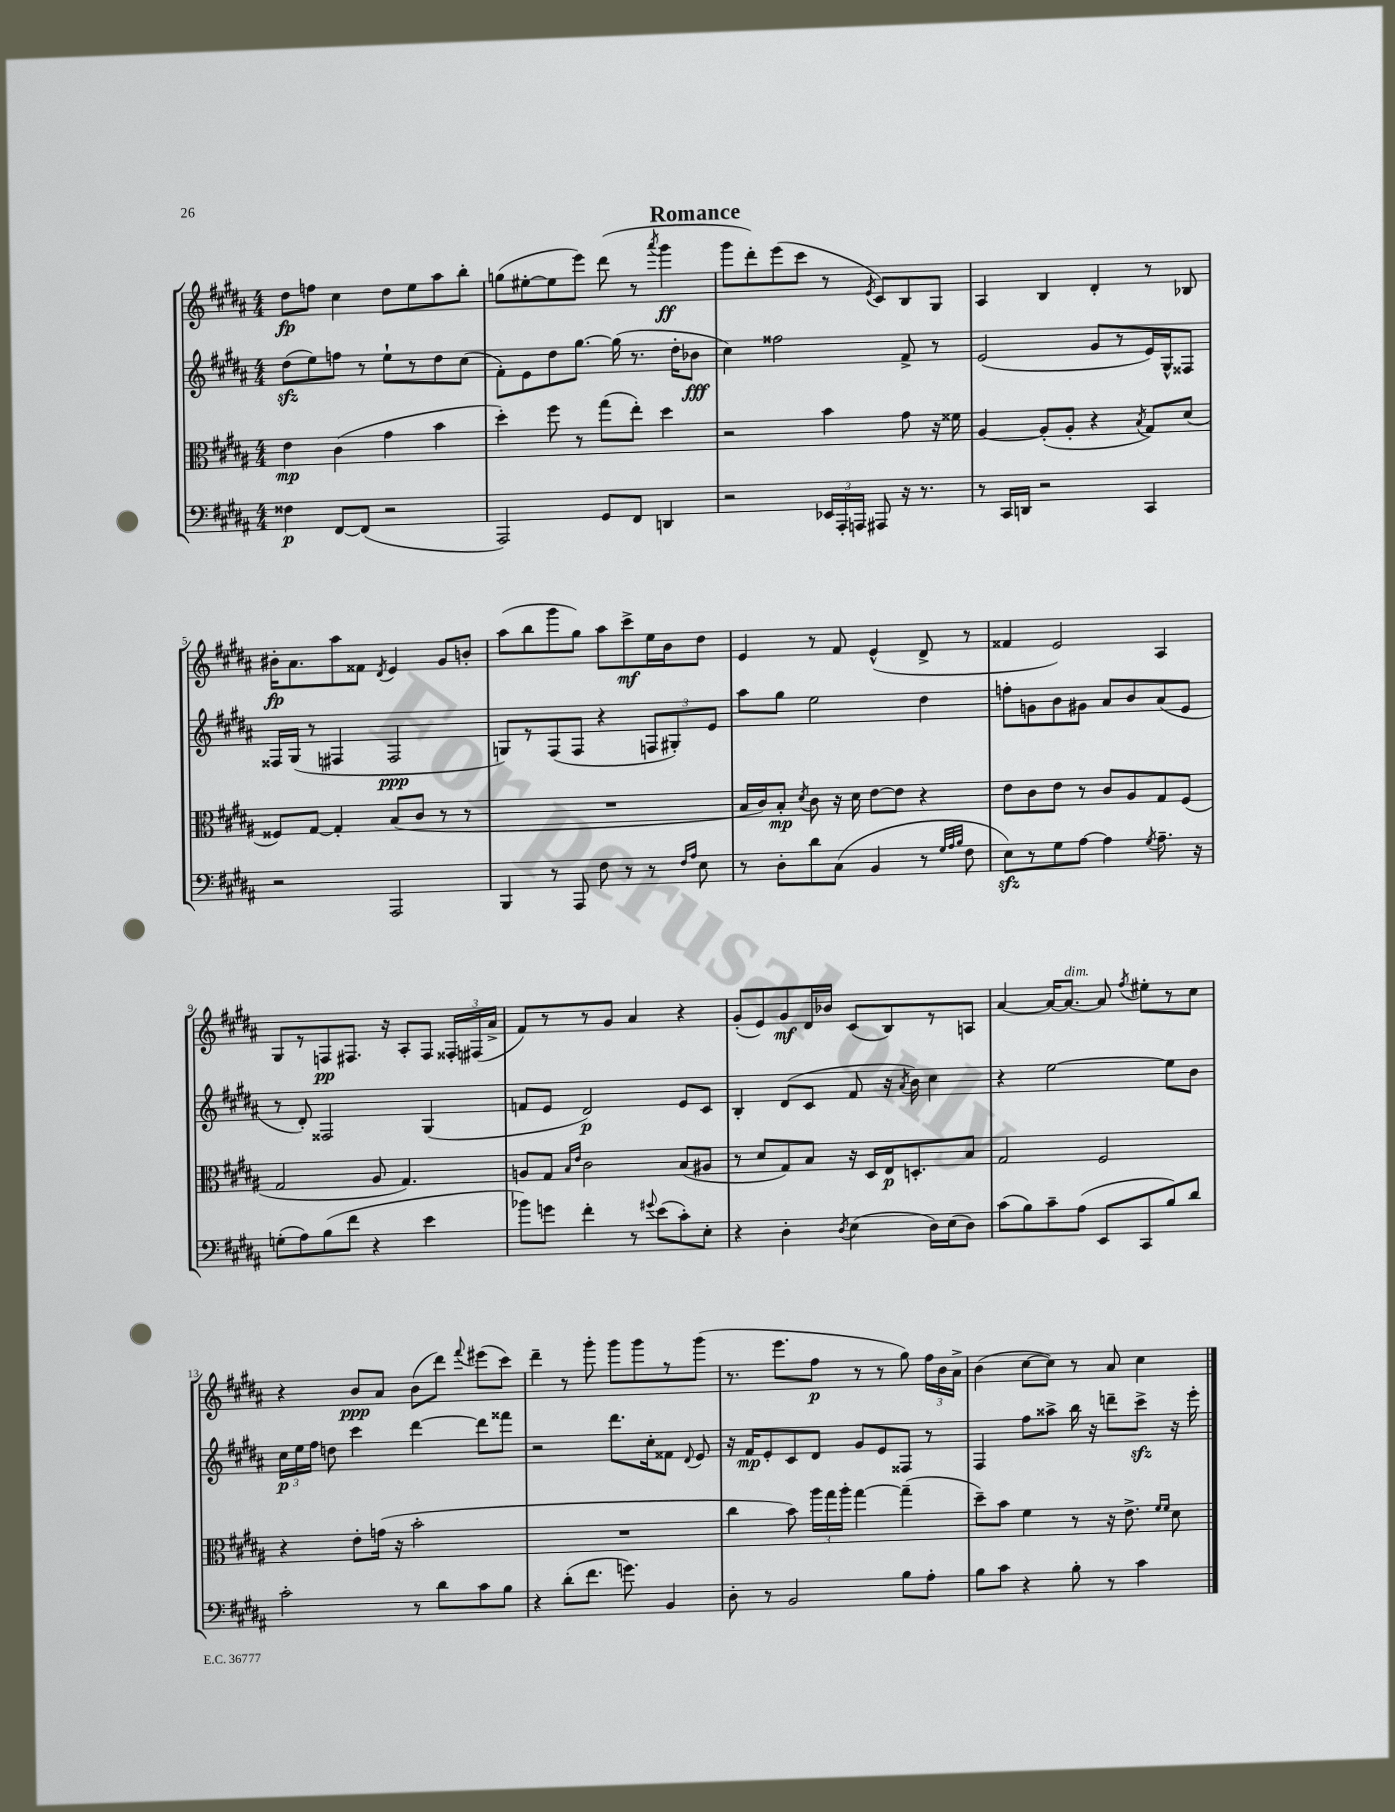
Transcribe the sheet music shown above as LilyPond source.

\header { title = "Romance" }
<<
\new StaffGroup <<
\new Staff = "s0" {
    \clef treble \key b \major \numericTimeSignature \time 4/4
    \autoBeamOff dis''8[\fp f''8] cis''4 dis''8[ e''8 ais''8 b''8]-. |
    g''8[( eis''8~-. eis''8 e'''8]) dis'''8( r8 \acciaccatura { ais'''8 } gis'''4\ff |
    gis'''8[ dis'''8-.) e'''8( cis'''8] r8 \acciaccatura { e'8 } cis'8[) b8 gis8] |
    ais4 b4 dis'4-. r8 bes8 |
    bis'16[-.\fp ais'8. ais''8 fisis'8] \acciaccatura { dis'8 } e'4 gis'8[ b'8]-. |
    ais''8[( b''8 gis'''8 gis''8]) ais''8[ cis'''8->\mf e''16 b'16 dis''8] |
    e'4 r8 fis'8 e'4-^( dis'8-> r8 |
    fisis'4 e'2) ais4 |
    gis8[ r8 f8\pp fis8.] r16 ais8[-. fis8] \tuplet 3/2 { fisis16[-. fis16( ais'16]-> } |
    fis'8[) r8 r8 gis'8] ais'4 r4 |
    gis'8[-.( e'8) gis'8\mf dis'16 bes'16] cis'8[( b8) r8 a8] |
    ais'4~ ais'16[~ ais'8.]~^\markup { \italic "dim." } ais'8 \acciaccatura { fis''8 } eis''8[-. r8 cis''8] |
    r4 b'8[\ppp ais'8] b'8[( dis'''8]) \appoggiatura { fis'''8 } eis'''8[( cis'''8]) |
    dis'''4-- r8 gis'''8-. gis'''8[ gis'''8 r8 gis'''8]( |
    r8. e'''8.[ fis''8]\p r8 r8 gis''8) \tuplet 3/2 { fis''16[ b'16 ais'16]-> } |
    b'4( cis''8[~ cis''8]) r8 ais'8 cis''4 \bar "|." |
}
\new Staff = "s1" {
    \clef treble \key b \major \numericTimeSignature \time 4/4
    \autoBeamOff dis''8[\sfz( e''8) f''8] r8 e''8[-! r8 dis''8 cis''8]( |
    fis'8[-.) e'8 dis''8 gis''8.]~ gis''16( r8. dis''16[-. bes'8]\fff |
    cis''4) fisis''2 fis'8-> r8 |
    e'2( gis'8[ r8 e'16) gis16-^ fisis8] |
    fisis16[ gis16]( r8 fis4 fis2\ppp |
    g8[) r8 fis8( fis8] r4 \tuplet 3/2 { f8[ gis8-.) e'8] } |
    ais''8[ gis''8] e''2 dis''4 |
    f''8[-. g'8 b'8 gis'8] ais'8[ b'8 ais'8( e'8] |
    r8 dis'8-.) fisis2 gis4( |
    f'8[ e'8] dis'2\p) e'8[ cis'8] |
    b4-. dis'8[( cis'8] fis'8 r16 \acciaccatura { ais'8 } b'16) cis''4 |
    r4 e''2~ e''8[ b'8] |
    \tuplet 3/2 { cis''16[\p e''16 fis''16] } d''8 cis'''4 dis'''4~ dis'''8[ fisis'''8] |
    r2 dis'''8.[ cis''16-. fisis'8] \appoggiatura { dis'8 } e'8 |
    r16 fis'16[\mp e'8-. cis'8 dis'8] gis'8[ e'8 fisis8] r8 |
    fis4 fis''8[ aisis''8]-> b''16 r16 d'''8[-- cis'''8]->\sfz r16 e'''16-. \bar "|." |
}
\new Staff = "s2" {
    \clef alto \key b \major \numericTimeSignature \time 4/4
    \autoBeamOff e'4\mp cis'4( gis'4 b'4 |
    dis''4-.) fis''8 r8 gis''8[( e''8]-.) dis''4 |
    r2 b'4 gis'8 r16 fisis'16 |
    ais4~ ais8[-.( ais8]-. r4 \acciaccatura { b8 } gis8[) dis'8]( |
    fisis8[) gis8]~ gis4-. b8[( cis'8] r8 r8 |
    R1 |
    b16[ cis'16) b8]-.\mp \acciaccatura { dis'8 } cis'8 r16 dis'16 e'8[~ e'8] r4 |
    e'8[ cis'8 e'8] r8 cis'8[ ais8 gis8 fis8]( |
    gis2 ais8 gis4.) |
    a8[ gis8] \grace { b16[ e'16] } cis'2 b8[( ais8] |
    r8 dis'8[ gis8) b8] r16 dis16[ e16\p d8.-. b8] |
    gis2 fis2 |
    r4 e'8[-. g'16]( r16 b'2-. |
    R1 |
    cis''4 b'8) \tuplet 3/2 { ais''16[ gis''16 ais''16]-. } gis''4~ gis''4--( |
    dis''8[--) b'8] fis'4 r8 r16 e'8.-> \grace { fis'16[ fis'16] } dis'8 \bar "|." |
}
\new Staff = "s3" {
    \clef bass \key b \major \numericTimeSignature \time 4/4
    \autoBeamOff fisis4\p fis,8[~ fis,8]( r2 |
    ais,,2) gis,8[ fis,8] d,4 |
    r2 \tuplet 3/2 { ees,16[ ais,,16-. a,,16] } ais,,8 r16 r8. |
    r8 cis,16[ d,16] r2 cis,4 |
    r2 ais,,2 |
    b,,4 r8 ais,,8 fis8 r8 r8 \grace { fis16[ ais16] } e8 |
    r8 dis8[-. dis'8 cis8]( b,4 r8 \grace { gis32[ ais32 b32] } fis8 |
    e8[\sfz) r8 gis8 ais8]~ ais4 \acciaccatura { gis8 } ais8.-- r16 |
    g8[-.( ais8) b8( fis'8] r4 e'4 |
    bes'8[) g'8] fis'4-. r8 \appoggiatura { gis'8 } e'8[( cis'8-.) e8]-. |
    r4 dis4-. \acciaccatura { dis8 } e4( dis16[) e16( dis8]) |
    cis'8[( b8) cis'8-- ais8]( e,8[ cis,8 b8) dis'8] |
    cis'2-. r8 dis'8[ cis'8 b8] |
    r4 dis'8[-.( fis'8.] g'8.) b,4 |
    dis8-. r8 b,2 b8[ ais8]-. |
    b8[ cis'8] r4 b8-. r8 cis'4 \bar "|." |
}
>>
>>
